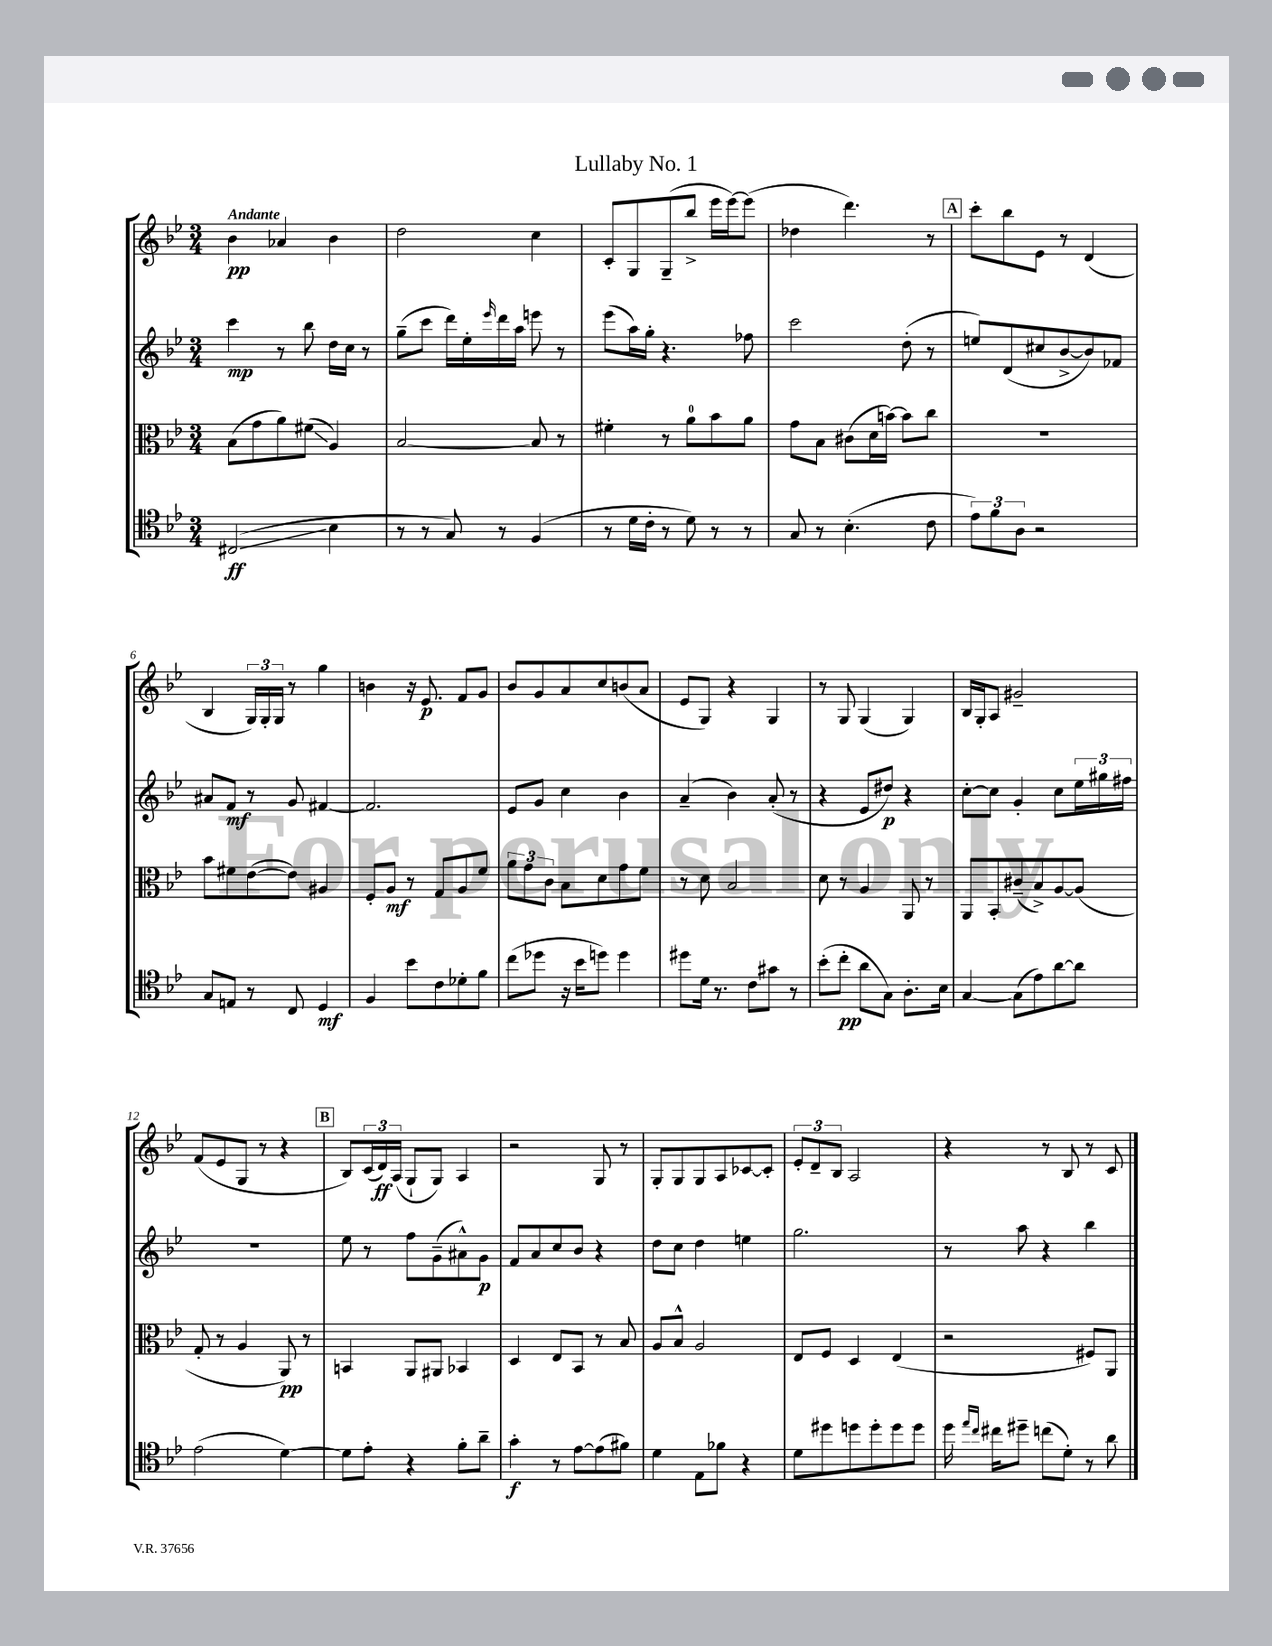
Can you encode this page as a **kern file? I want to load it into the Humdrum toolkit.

**kern	**kern	**kern	**kern
*staff4	*staff3	*staff2	*staff1
*clefC4	*clefC3	*clefG2	*clefG2
*k[b-e-]	*k[b-e-]	*k[b-e-]	*k[b-e-]
*M3/4	*M3/4	*M3/4	*M3/4
(2C#/	(8B-\L	4ccc\	4b-\
.	8g\	.	.
.	8a\)	8r	4a-/
.	(8f#\J	8bb-\	.
4B-\	4A/)	16dd\LL	4b-\
.	.	16cc\JJ	.
.	.	8r	.
=	=	=	=
8r	[2B-/	(8gg~\L	2dd\
8r	.	8ccc\J	.
8G/)	.	16ddd\LL)	.
.	.	16ee-'\	.
.	.	16qqeee-/	.
8r	.	16ddd\	.
.	.	16aa\JJ	.
(4F/	8B-/]	8eee\	4cc\
.	8r	8r	.
=	=	=	=
8r	4f#'\	(8eee-\L	8c'/L
16d\LL	.	16aa\L)	8G/
16c'\JJ	.	16gg'\JJ	.
8r	8r	4.r	(8G~/
8d\)	8a\L	.	8bb-^/J
8r	8b-\	.	16eee-\LL
.	.	.	[16eee-\J)
8r	8a\J	8ff-\	(8eee-\]J
=	=	=	=
8G/	8g\L	2ccc\	4dd-\
8r	8B-\J	.	.
(4.B-'\	(8c#\L	.	4.ddd\)
.	16d\L	.	.
.	[16b\JJ)	.	.
.	8b\]L	(8dd'\	.
8c\	8cc\J	8r	8r
=	=	=	=
12e-\L)	2.r	8ee/L)	8ccc'\L
12f\	.	.	.
.	.	(8d/	8bb-\
12A\J	.	.	.
2r	.	8cc#/	8e-\J
.	.	[8b-^/	8r
.	.	8b-/])	(4d/
.	.	8f-/J	.
=	=	=	=
8G/L	8b-\L	8a#/L	4B-/
8E/J	8f#\	8f/J	.
8r	([8e-\	8r	24G/LL)
.	.	.	24G'/
.	.	.	24G/JJ
8C/	8e-\]J)	8g/	8r
4D/	4A#/	[4f#/	4gg\
=	=	=	=
4F/	8F'/L	2.f#/]	4b\
.	8A/J	.	.
8b-\L	8r	.	16r
.	.	.	8.e-/
8c\	8G/L	.	.
8d-'\	8A/	.	8f/L
8f\J	8f/J	.	8g/J
=	=	=	=
(8cc\L	12a\L	8e-/L	8b-/L
.	12g\	.	.
8dd-\J	.	8g/J	8g/
.	12c\J	.	.
16r	8B-\L	4cc\	8a/
16b-\LK	.	.	.
8dd\J)	8d\	.	8cc/
4dd\	8g\	4b-\	(8b/
.	8f\J	.	8a/J
=	=	=	=
8dd#\L	8r	(4a~/	8e-/L
16d\Jk	8d\	.	8G/J)
8.r	.	.	.
.	2B-/	4b-\)	4r
8c\L	.	.	.
8g#\J	.	(8a'/	4G/
8r	.	8r	.
=	=	=	=
(8b-'\L	8d\	4r	8r
8cc'\J	8r	.	8G/
8a\L	4A/	8e-/L	(4G/
8G\J)	.	8dd#/J)	.
8.A'\L	8AA/	4r	4G/)
.	8r	.	.
16B-\Jk	.	.	.
=	=	=	=
[4G/	8AA/L	[8cc'\L	16B-/LL
.	.	.	16G'/J
.	8BB-'/	8cc\]J	8A/J
(8G\]L	(8c#~/	4g'/	2g#~/
8e-\)	8B-^/)	.	.
[8a\	[8A/	8cc\L	.
8a\]J	(8A/]J	24ee-\L	.
.	.	24gg#\	.
.	.	24ff#\JJ	.
=	=	=	=
(2e-\	8G'/	2.r	(8f/L
.	8r	.	8e-/
.	4A/	.	8G/J
.	.	.	8r
[4d\)	8AA/)	.	4r
.	8r	.	.
=	=	=	=
8d\]L	4BB/	8ee-\	8B-/L)
8e-'\J	.	8r	(24c/L
.	.	.	24d/)
.	.	.	(24A/JJ
4r	8AA/L	8ff\L	8G`/L
.	8AA#/J	(8g~\	8G/J)
8f'\L	4BB-/	8a#^^\)	4A/
8a~\J	.	8g\J	.
=	=	=	=
4g'\	4D/	8f/L	2r
.	.	8a/	.
8r	8E-/L	8cc/	.
[8e-\L	8BB-/J	8b-/J	.
(8e-\]	8r	4r	8G/
8f#\J)	8B-/	.	8r
=	=	=	=
4d\	8A/L	8dd\L	8G'/L
.	8B-^^/J	8cc\J	8G/
8E-\L	2A/	4dd\	8G/
8f-\J	.	.	8A/
4r	.	4ee\	[8c-/
.	.	.	8c-'/]J
=	=	=	=
8d\L	8E-/L	2.gg\	12e-'/L
.	.	.	12d~/
8dd#\	8F/J	.	.
.	.	.	12B-/J
8dd\	4D/	.	2A/
8dd'\	.	.	.
8dd\	(4E-/	.	.
8dd\J	.	.	.
=	=	=	=
16dd\	2r	8r	4r
16qqee-/LL	.	.	.
16qqcc/JJ	.	.	.
16cc#\LK	.	.	.
8dd#~\J	.	8aa\	.
(8cc\L	.	4r	8r
8d'\J)	.	.	8B-/
8r	8F#/L)	4bb-\	8r
8a\	8AA/J	.	8c/
==	==	==	==
*-	*-	*-	*-
